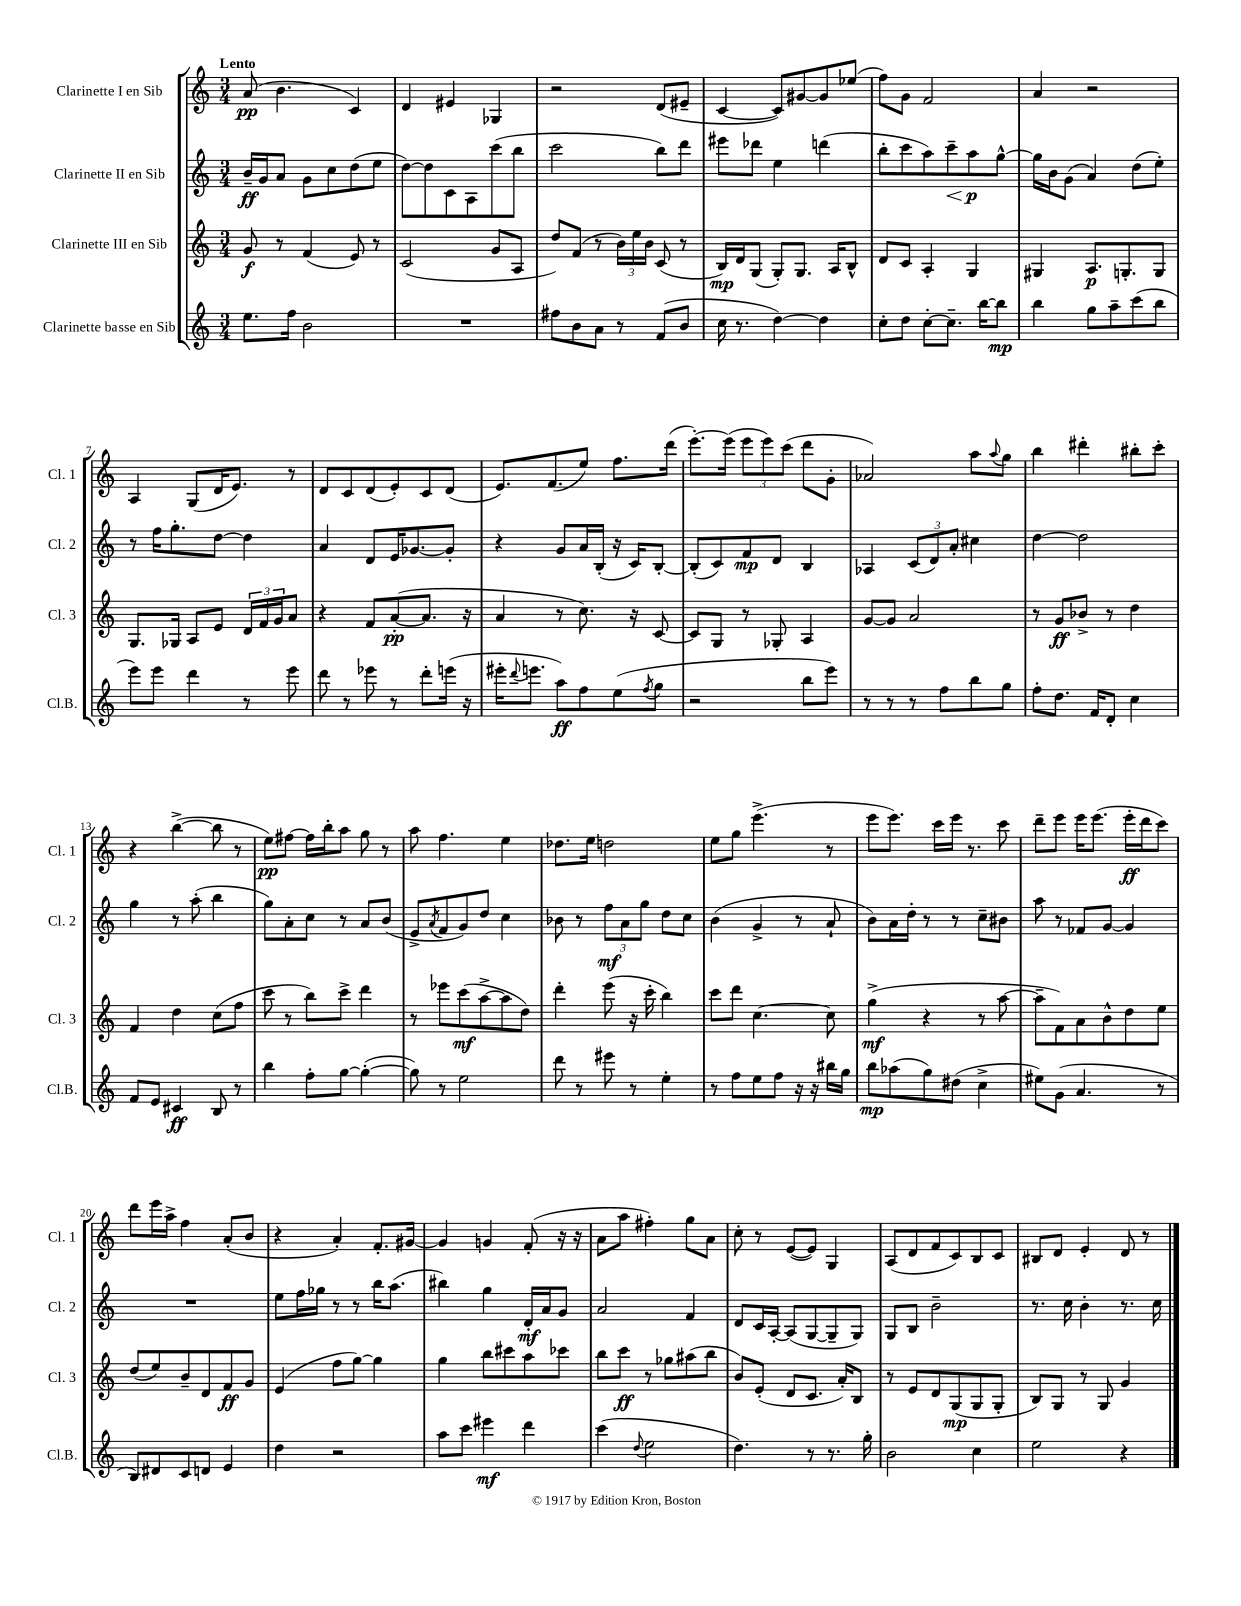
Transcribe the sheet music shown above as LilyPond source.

<<
\new StaffGroup <<
\new Staff = "s0" \with { instrumentName = "Clarinette I en Sib" shortInstrumentName = "Cl. 1" } {
    \clef treble \key c \major \numericTimeSignature \time 3/4 \tempo "Lento"
    a'8\pp( b'4. c'4) |
    d'4 eis'4 ges4 |
    r2 d'8( eis'8-- |
    c'4~ c'8) gis'8~ gis'8 ees''8( |
    f''8) g'8 f'2 |
    a'4 r2 |
    a4 g8( d'16 e'8.) r8 |
    d'8 c'8 d'8( e'8-.) c'8 d'8( |
    e'8.) f'8.( e''8) f''8. d'''16( |
    e'''8.~-.) e'''16( \tuplet 3/2 { e'''8 e'''8) c'''8( } d'''8 g'8-. |
    aes'2) a''8 \appoggiatura { a''8 } g''8 |
    b''4 dis'''4-. bis''8-. c'''8-. |
    r4 b''4~->( b''8 r8 |
    e''8\pp) fis''8~ fis''16 b''16-. a''8 g''8 r8 |
    a''8 f''4. e''4 |
    des''8. e''16 d''2 |
    e''8 g''8 e'''4.->( r8 |
    e'''8 e'''8.) c'''16 e'''16 r8. c'''8 |
    d'''8-- e'''8 e'''16 e'''8.( e'''16-.\ff d'''16 c'''8) |
    d'''8 e'''16 a''16-> f''4 a'8-.( b'8 |
    r4 a'4-.) f'8.-. gis'16~ |
    gis'4 g'4 f'8-.( r16 r16 |
    a'8 a''8 fis''4-.) g''8 a'8 |
    c''8-. r8 e'8~( e'8) g4 |
    a8( d'8 f'8 c'8) b8 c'8 |
    bis8 d'8 e'4-. d'8 r8 \bar "|." |
}
\new Staff = "s1" \with { instrumentName = "Clarinette II en Sib" shortInstrumentName = "Cl. 2" } {
    \clef treble \key c \major \numericTimeSignature \time 3/4
    b'16--\ff g'16 a'8 g'8 c''8 d''8( e''8 |
    d''8~) d''8 c'8 a8 c'''8( b''8 |
    c'''2 b''8) d'''8 |
    eis'''8 des'''8 e''4 d'''4( |
    b''8-. c'''8 a''8) c'''8--\< a''8\p\! g''8~-^ |
    g''16 b'16 g'8( a'4) d''8( e''8-.) |
    r8 f''16 g''8.-. d''8~ d''4 |
    a'4 d'8 e'16 ges'8.~ ges'8-. |
    r4 g'8 a'16 b16-.( r16 c'16) b8~-. |
    b8-.( c'8) f'8\mp d'8 b4 |
    aes4 \tuplet 3/2 { c'8( d'8) a'8-. } cis''4 |
    d''4~ d''2 |
    g''4 r8 a''8-.( b''4 |
    g''8) a'8-. c''8 r8 a'8 b'8( |
    e'8-> \acciaccatura { a'8 } f'8 g'8) d''8 c''4 |
    bes'8 r8 \tuplet 3/2 { f''8\mf a'8 g''8 } d''8 c''8 |
    b'4( g'4-> r8 a'8-! |
    b'8) a'16 d''16-. r8 r8 c''8-- bis'8 |
    a''8 r8 fes'8 g'8~ g'4 |
    R2. |
    e''8 f''16 ges''16 r8 r8 b''16 a''8.( |
    bis''4) g''4 d'16-.\mf a'16 g'8 |
    a'2 f'4 |
    d'8 c'16 a16~-. a8( g8~ g8-- g8) |
    g8 b8 b'2-- |
    r8. c''16 b'4-. r8. c''16 \bar "|." |
}
\new Staff = "s2" \with { instrumentName = "Clarinette III en Sib" shortInstrumentName = "Cl. 3" } {
    \clef treble \key c \major \numericTimeSignature \time 3/4
    g'8\f r8 f'4( e'8) r8 |
    c'2( g'8 a8 |
    d''8) f'8( r8 \tuplet 3/2 { b'16) e''16 b'16 } c'8( r8 |
    b16\mp) d'16 g8( g8-.) g8. a16 b8-^ |
    d'8 c'8 a4-. g4 |
    gis4 a8.\p g8.-. g8 |
    g8. ges16 a8 e'8 \tuplet 3/2 { d'16 f'16 g'16 } a'8 |
    r4 f'8 a'8~-.\pp( a'8. r16 |
    a'4 r8 c''8.) r16 c'8~ |
    c'8 g8 r8 ges8-. a4 |
    g'8~ g'8 a'2 |
    r8 g'8\ff bes'8-> r8 d''4 |
    f'4 d''4 c''8( f''8 |
    c'''8 r8 b''8) c'''8-> d'''4 |
    r8 ees'''8 c'''8\mf( a''8~-> a''8 d''8) |
    d'''4-. e'''8( r16 c'''16-. b''4) |
    c'''8 d'''8 c''4.~ c''8 |
    g''4->\mf( r4 r8 a''8~ |
    a''8-- f'8) a'8 b'8-^ d''8 e''8 |
    d''8( e''8) b'8-- d'8 f'8\ff g'8 |
    e'4( f''8 g''8~) g''4 |
    g''4 b''8 cis'''8 a''8 ces'''8 |
    b''8 c'''8\ff r8 ges''8 ais''8( b''8 |
    b'8) e'8-.( d'8 c'8. a'16-.) b8 |
    r8 e'8 d'8 g8\mp( g8 g8-. |
    b8) g8 r8 g8 g'4 \bar "|." |
}
\new Staff = "s3" \with { instrumentName = "Clarinette basse en Sib" shortInstrumentName = "Cl.B." } {
    \clef treble \key c \major \numericTimeSignature \time 3/4
    e''8. f''16 b'2 |
    R2. |
    fis''8 b'8 a'8 r8 f'8( b'8 |
    c''16 r8. d''4~) d''4 |
    c''8-. d''8 c''8~-. c''8.-- b''16~ b''8\mp |
    b''4 g''8 a''8-- c'''8( b''8 |
    e'''8) e'''8 d'''4 r8 e'''8 |
    d'''8 r8 ees'''8 r8 d'''8-. e'''16( r16 |
    eis'''16-. \appoggiatura { d'''8 } e'''8. a''8\ff) f''8 e''8( \acciaccatura { f''8 } g''8 |
    r2 b''8 e'''8) |
    r8 r8 r8 f''8 b''8 g''8 |
    f''8-. d''8. f'16 d'8-. c''4 |
    f'8 e'8 cis'4\ff b8 r8 |
    b''4 f''8-. g''8~ g''4~-.( |
    g''8) r8 e''2 |
    d'''8 r8 eis'''8 r8 e''4-. |
    r8 f''8 e''8 f''8 r16 r16 bis''16 g''16 |
    b''8\mp aes''8( g''8) dis''8( c''4-> |
    eis''8) g'8( a'4. r8 |
    b8) dis'8 c'8 d'8 e'4 |
    d''4 r2 |
    a''8 c'''8 eis'''4\mf d'''4 |
    c'''4( \appoggiatura { d''8 } e''2 |
    d''4.) r8 r8. g''16-. |
    b'2 c''4 |
    e''2 r4 \bar "|." |
}
>>
>>
